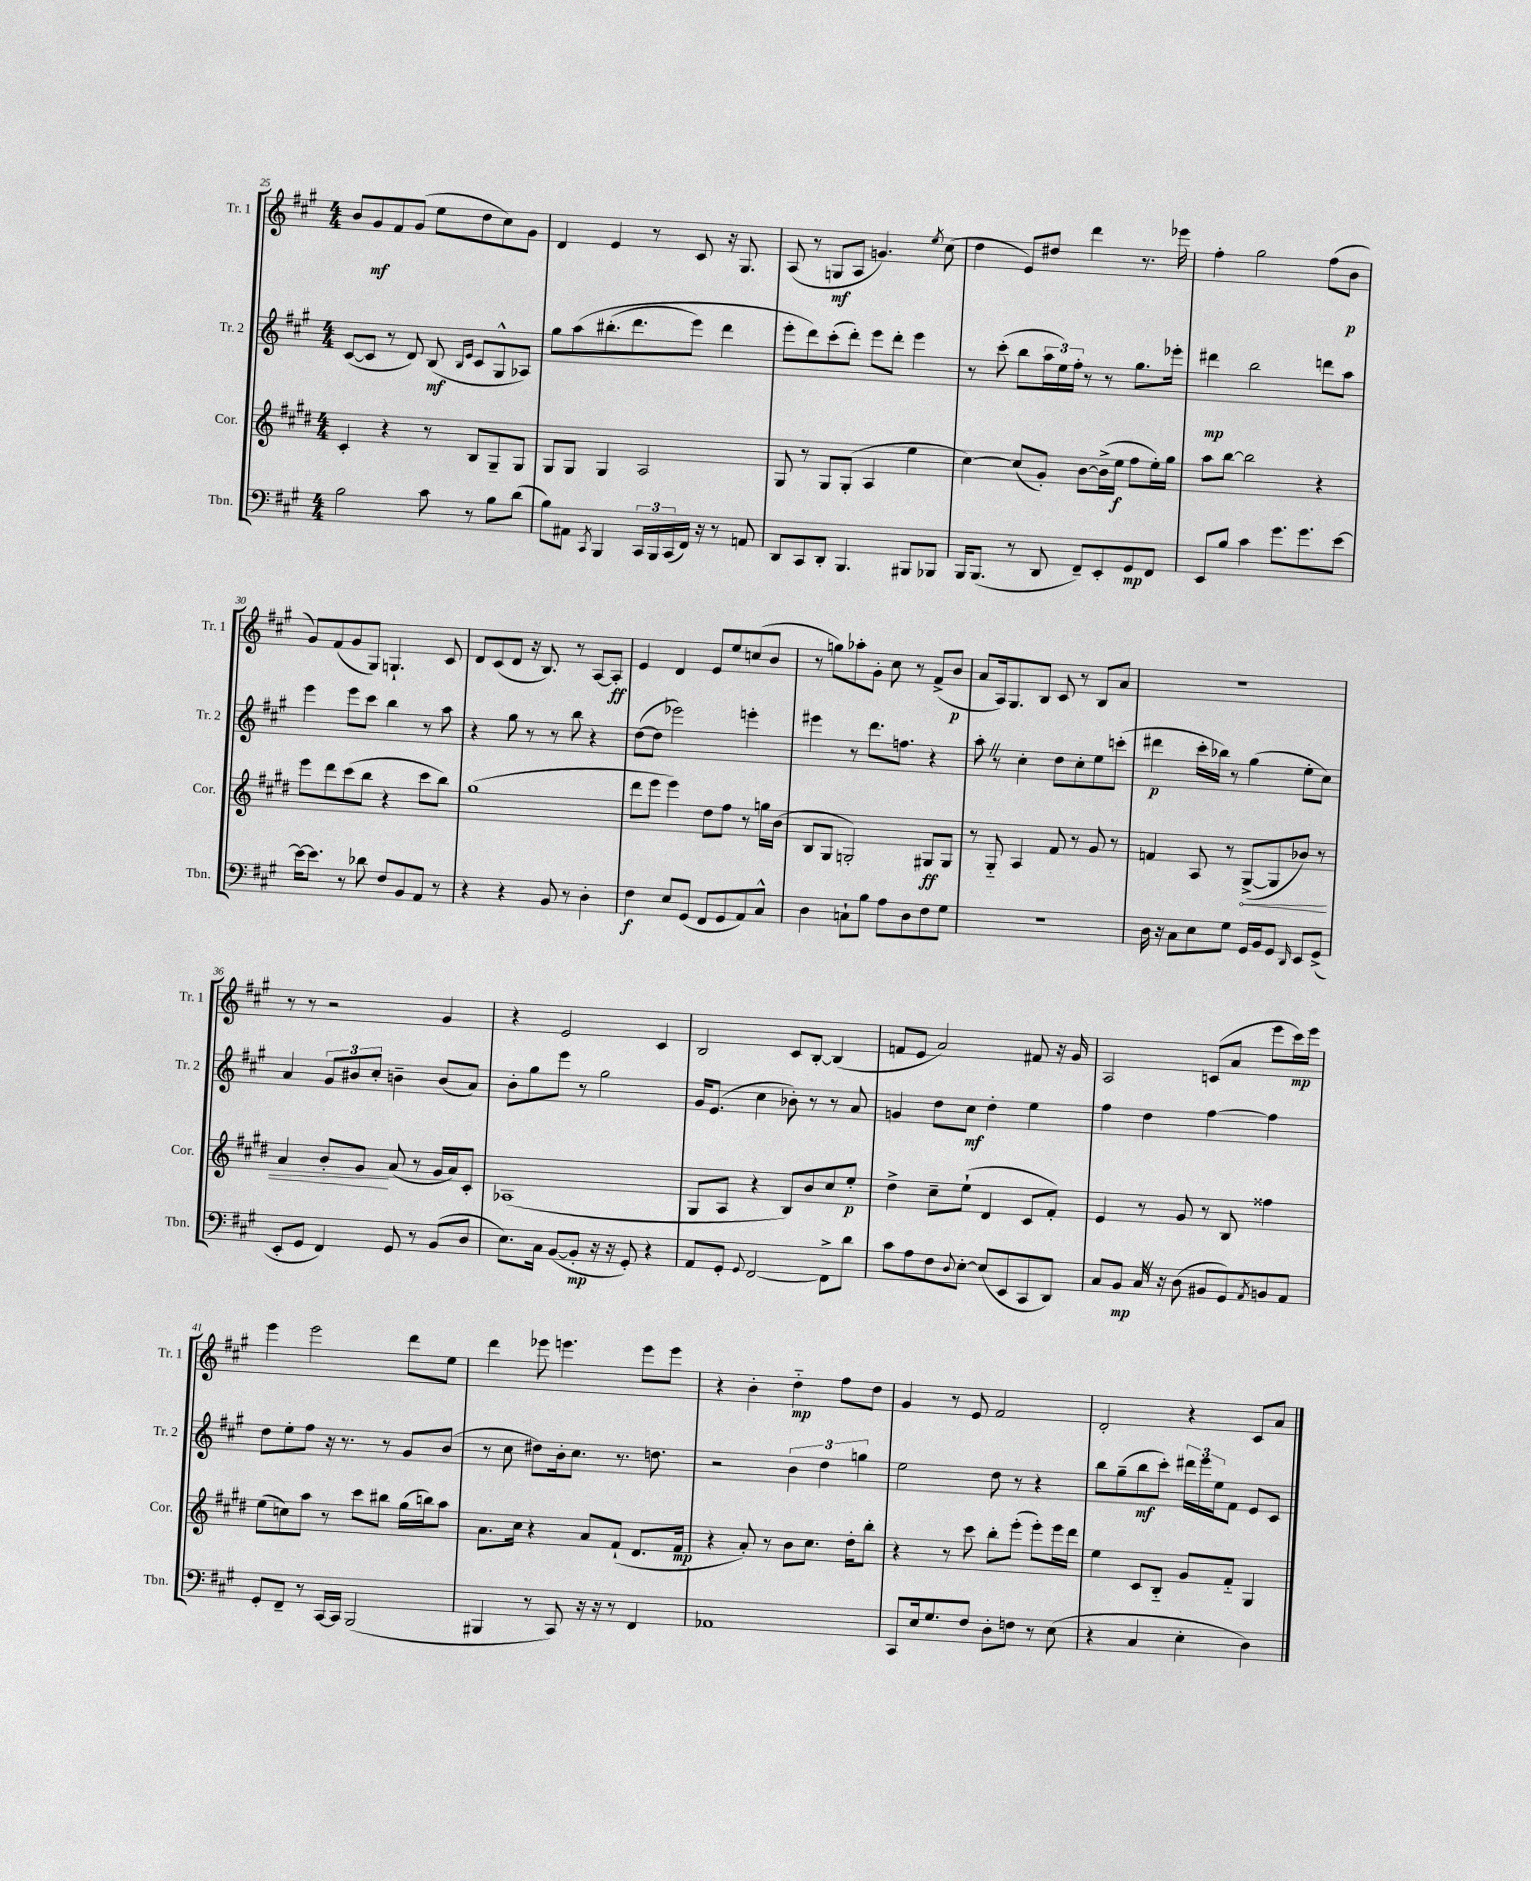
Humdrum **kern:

**kern	**dynam	**kern	**dynam	**kern	**dynam	**kern	**dynam
*part4	*part4	*part3	*part3	*part2	*part2	*part1	*part1
*staff4	*staff4	*staff3	*staff3	*staff2	*staff2	*staff1	*staff1
*I"Tbn.	*	*I"Cor.	*	*I"Tr. 2	*	*I"Tr. 1	*
*I'Tbn.	*	*I'Cor.	*	*I'Tr. 2	*	*I'Tr. 1	*
*clefF4	*	*clefG2	*	*clefG2	*	*clefG2	*
*k[f#c#g#]	*	*k[f#c#g#d#]	*	*k[f#c#g#]	*	*k[f#c#g#]	*
*M4/4	*	*M4/4	*	*M4/4	*	*M4/4	*
=25	=25	=25	=25	=25	=25	=25	=25
2B\	.	4c#'/	.	([8c#/L	.	8b/L	.
.	.	.	.	8c#/J]	.	8g#/	mf
.	.	4r	.	8r	.	8f#/	.
.	.	.	.	8d/)	.	(8g#/J	.
8c#\	.	8r	.	(8B/	mf	8ee\L	.
.	.	.	.	16qqB/LL	.	.	.
.	.	.	.	16qqe/JJ	.	.	.
8r	.	8B/L	.	8c#/L	.	8dd\	.
8B\L	.	8G#~/	.	8G#^^/	.	8cc#\)	.
(8d\J	.	8G#/J	.	8A-X/J)	.	8g#\J	.
=26	=26	=26	=26	=26	=26	=26	=26
8B\L)	.	8G#/L	.	8gg#\L	.	4d/	.
8AA#X\J	.	8G#/J	.	(8aa\	.	.	.
8qCC#/	.	.	.	.	.	.	.
4BBB/	.	4G#/	.	(8.bb#X'\	.	4e/	.
.	.	.	.	8.ddd\	.	.	.
24CC#/LL	.	2A/	.	.	.	8r	.
24BBB/	.	.	.	.	.	.	.
(24CC#/	.	.	.	.	.	.	.
16FF#/JJ)	.	.	.	8eee\J)	.	8c#/	.
16r	.	.	.	.	.	.	.
8r	.	.	.	4ddd\	.	16r	.
.	.	.	.	.	.	8.G#/	.
8AAn/	.	.	.	.	.	.	.
=27	=27	=27	=27	=27	=27	=27	=27
8DD/L	.	8G#/	.	8eee'\L	.	(8A/	.
8CC#/	.	8r	.	8ddd\)	.	8r	.
8DD'/J	.	8G#/L	.	(8ccc#'\	.	8Gn/L	mf
4.BBB/	.	(8G#'/J	.	8ddd'\J)	.	8A/J	.
.	.	4A/	.	8eee\L	.	4.gn/)	.
.	.	.	.	8ddd'\J	.	.	.
8BBB#X/L	.	4ee\	.	4eee\	.	.	.
.	.	.	.	.	.	8qee/	.
8BBB-X/J	.	.	.	.	.	(8cc#\	.
=28	=28	=28	=28	=28	=28	=28	=28
16BBB/KL	.	[4cc#\)	.	8r	.	4dd\	.
(8.BBB/J	.	.	.	.	.	.	.
.	.	.	.	(8ccc#'\	.	.	.
8r	.	(8cc#/L]	.	8bb\L	.	8e/L)	.
8DD/	.	8g#'/J)	.	24aa\L	.	8dd#X/J	.
.	.	.	.	24ee\)	.	.	.
.	.	.	.	24ff#'\JJ	.	.	.
8FF#~/L)	.	[8b\L	.	8r	.	4ddd\	.
8EE'/	.	(16b^\L]	.	8r	.	.	.
.	.	16ee\JJ	f	.	.	.	.
8GG#/	mp	8ff#\L	.	8.gg#\L	.	8.r	.
8FF#/J	.	16ee'\L)	.	.	.	.	.
.	.	16gg#\JJ	.	16eee-X'\Jk	.	16eee-X\	.
=29	=29	=29	=29	=29	=29	=29	=29
8EE/L	.	8aa\L	.	4ddd#X\	mp	4ff#'\	.
8B/J	.	[8bb\J	.	.	.	.	.
4c#\	.	2bb\]	.	2bb\	.	2gg#\	.
8.g#\L	.	.	.	.	.	.	.
8.g#\	.	.	.	.	.	.	.
.	.	4r	.	8dddn\L	.	(8ff#\L	.
[8e\J	.	.	.	8aa\J	.	8b\J	p
!!LO:LB:g=z
=30	=30	=30	=30	=30	=30	=30	=30
16e\KL_	.	8eee\L	.	4eee\	.	8g#/L)	.
8.e\J]	.	.	.	.	.	.	.
.	.	8ddd#\	.	.	.	(8f#/	.
8r	.	(8ccc#\	.	8eee\L	.	8g#/	.
8d-X\	.	8bb\J	.	8ccc#\J	.	8G#/J)	.
8F#/L	.	4r	.	4bb\	.	4.Gn`/	.
8BB/	.	.	.	.	.	.	.
8AA/J	.	8ccc#\L	.	8r	.	.	.
8r	.	8bb\J)	.	8aa\	.	8c#/	.
=31	=31	=31	=31	=31	=31	=31	=31
4r	.	(1gg#	.	4r	.	8d/L	.
.	.	.	.	.	.	(8c#/	.
4r	.	.	.	8gg#\	.	8d/J	.
.	.	.	.	8r	.	16r	.
.	.	.	.	.	.	8.B/)	.
8BB/	.	.	.	8r	.	.	.
8r	.	.	.	8bb\	.	8r	.
4D'\	.	.	.	4r	.	[8A/L	.
.	.	.	.	.	.	8A'/J]	ff
=32	=32	=32	=32	=32	=32	=32	=32
4F#\	f	8ddd#\L	.	([8dd\L	.	4e/	.
.	.	8eee\J	.	8dd\J]	.	.	.
8E/L	.	4eee\)	.	2eee-X\)	.	4d/	.
(8GG#/J	.	.	.	.	.	.	.
8FF#/L	.	8dd#\L	.	.	.	8e/L	.
8GG#/	.	8ff#\J	.	.	.	8ee/	.
8AA/)	.	8r	.	4eeen'\	.	(8ccn/	.
8C#^^/J	.	16ggn\LL	.	.	.	8b/J	.
.	.	(16b\JJ	.	.	.	.	.
=33	=33	=33	=33	=33	=33	=33	=33
4D\	.	8B/L	.	4eee#X\	.	8r	.
.	.	8G#/J	.	.	.	8ggn\L)	.
8Cn`\L	.	2Gn'/)	.	8r	.	8aa-X'\	.
8B\J	.	.	.	8.ddd\L	.	8g#'\J	.
8A\L	.	.	.	.	.	8cc#\	.
.	.	.	.	8.ffn\J	.	.	.
8D\	.	.	.	.	.	8r	.
8F#\	.	8G#X/L	ff	4r	.	(8f#^/L	.
8G#\J	.	8G#/J	.	.	.	8b/J	p
=34	=34	=34	=34	=34	=34	=34	=34
1r	.	8r	.	8aa'Z\	.	8a/L	.
.	.	8G#/	.	8r	.	16A/k)	.
.	.	.	.	.	.	8.G#/	.
.	.	4A/	.	4cc#'\	.	.	.
.	.	.	.	.	.	8B/J	.
.	.	8f#/	.	8dd\L	.	8c#/	.
.	.	8r	.	8cc#'\	.	8r	.
.	.	8g#/	.	8ee\	.	8B/L	.
.	.	8r	.	(8cccn'\J	.	8a/J	.
=35	=35	=35	=35	=35	=35	=35	=35
16D\	.	4fn/	.	4ddd#X\	p	1r	.
16r	.	.	.	.	.	.	.
8C#\L	.	.	.	.	.	.	.
8E\	.	8A/	.	16ccc#'\LL	.	.	.
.	.	.	.	16bb-X\JJ)	.	.	.
8G#\J	.	8r	.	8r	.	.	.
!	!	!	!LO:HP:b	!	!	!	!
16GG#/LL	.	([8G#^/L	<	(4gg#\	.	.	.
16BB/J	.	.	.	.	.	.	.
8GG#/J	.	8G#/]	.	.	.	.	.
16qqDD/	.	.	.	.	.	.	.
8EE/L	.	8b-X/J)	.	8ee'\L	.	.	.
(8GG#^/J	.	8r	.	8cc#\J)	.	.	.
!!LO:LB:g=z
=36	=36	=36	=36	=36	=36	=36	=36
8EE'/L	.	4a/	.	4a/	.	8r	.
8GG#/J	.	.	.	.	.	8r	.
4FF#/)	.	8b'/L	.	12g#/L	.	2r	.
.	.	.	.	12b#X/	.	.	.
.	.	8g#/J	.	.	.	.	.
.	.	.	.	12cc#'/J	.	.	.
8GG#/	.	(8a/	[	4bn~\	.	.	.
8r	.	8r	.	.	.	.	.
(8BB/L	.	16g#/LL	.	(8b/L	.	4g#/	.
.	.	16a/J)	.	.	.	.	.
8D/J	.	8c#'/J	.	8a/J)	.	.	.
=37	=37	=37	=37	=37	=37	=37	=37
8.E\L)	.	(1A-X	.	8b'\L	.	4r	.
.	.	.	.	8gg#\	.	.	.
16C#\Jk	.	.	.	.	.	.	.
([8BB/L	.	.	.	8eee\J	.	2e/	.
8BB'/J]	mp	.	.	8r	.	.	.
16r	.	.	.	2gg#\	.	.	.
16r	.	.	.	.	.	.	.
8GG#'/)	.	.	.	.	.	.	.
4r	.	.	.	.	.	4c#/	.
=38	=38	=38	=38	=38	=38	=38	=38
8AA/L	.	8G#/L	.	16g#/KL	.	2B/	.
.	.	.	.	(8.e/J	.	.	.
8GG#'/J	.	8A/J	.	.	.	.	.
8qqGG#/	.	.	.	.	.	.	.
[2FF#/	.	4r	.	4cc#\	.	.	.
.	.	8B/L)	.	8b-X'\)	.	8c#/L	.
.	.	8b/	.	8r	.	[8B'/J	.
8FF#^\L]	.	8cc#/	.	8r	.	(4B/]	.
8d\J	.	8ee'/J	p	8a/	.	.	.
=39	=39	=39	=39	=39	=39	=39	=39
8c#\L	.	4dd#^\	.	4gn/	.	8fn/L	.
8A\	.	.	.	.	.	8e/J	.
8F#\	.	8cc#~\L	.	8dd\L	.	2a/)	.
8qqD/	.	.	.	.	.	.	.
[8E'\J	.	(8ee`\J	.	8cc#\J	mf	.	.
(8E/L]	.	4d#/	.	4dd'\	.	.	.
8EE/	.	.	.	.	.	.	.
8CC#/	.	8c#/L	.	4ee\	.	8f#X/	.
8DD/J)	.	8f#'/J)	.	.	.	16r	.
.	.	.	.	.	.	16g#/	.
=40	=40	=40	=40	=40	=40	=40	=40
8C#/L	.	4e/	.	4ff#\	.	2A/	.
8BB/J	mp	.	.	.	.	.	.
16C#Z/	.	8r	.	4dd\	.	.	.
16r	.	.	.	.	.	.	.
(8D\	.	8g#/	.	.	.	.	.
8BB#X/L	.	8r	.	[4ff#\	.	(8cn/L	.
8GG#/)	.	8B/	.	.	.	8a/J	.
8qAA/	.	.	.	.	.	.	.
8BBn/	.	4ff##X\	.	4ff#\]	.	8eee\L	.
8AA/J	.	.	.	.	.	16ccc#\L)	mp
.	.	.	.	.	.	16eee\JJ	.
!!LO:LB:g=z
=41	=41	=41	=41	=41	=41	=41	=41
8GG#'/L	.	(8ee\L	.	8dd\L	.	4eee\	.
8FF#~/J	.	8ccn\)	.	8ee'\	.	.	.
8r	.	8aa\J	.	8ff#\J	.	2eee\	.
[16CC#/LL	.	8r	.	16r	.	.	.
16CC#/JJ]	.	.	.	8.r	.	.	.
(2BBB/	.	8ccc#\L	.	.	.	.	.
.	.	8bb#X\J	.	8r	.	.	.
.	.	(16gg#\LL	.	8g#/L	.	8ddd\L	.
.	.	16bbn\J)	.	.	.	.	.
.	.	8aa\J	.	(8b/J	.	8ee\J	.
=42	=42	=42	=42	=42	=42	=42	=42
4BBB#X/	.	8.a\L	.	8r	.	4ddd\	.
.	.	.	.	8cc#\	.	.	.
.	.	16cc#\Jk	.	.	.	.	.
8r	.	4r	.	8dd#X\L)	.	8eee-X\	.
8CC#/)	.	.	.	16b'\k	.	4.eeen\	.
.	.	.	.	8.cc#\J	.	.	.
16r	.	8a/L	.	.	.	.	.
16r	.	.	.	.	.	.	.
8r	.	(8f#`/J	.	8.r	.	.	.
4FF#/	.	8.d#/L	.	.	.	8eee\L	.
.	.	.	.	8.ddn\	.	.	.
.	.	.	.	.	.	8eee\J	.
.	.	16f#/Jk	mp	.	.	.	.
=43	=43	=43	=43	=43	=43	=43	=43
1AA-X	.	4r	.	2r	.	4r	.
.	.	8a'/)	.	.	.	4b'\	.
.	.	8r	.	.	.	.	.
.	.	8b\L	.	6b\	.	4dd\	mp
.	.	8.cc#\J	.	.	.	.	.
.	.	.	.	6dd\	.	.	.
.	.	.	.	.	.	8ff#\L	.
.	.	16dd#'\KL	.	.	.	.	.
.	.	.	.	6ggn\	.	.	.
.	.	8bb'\J	.	.	.	8dd\J	.
=44	=44	=44	=44	=44	=44	=44	=44
8CC#/L	.	4r	.	2ee\	.	4g#/	.
16E/k	.	.	.	.	.	.	.
8.G#/	.	.	.	.	.	.	.
.	.	8r	.	.	.	8r	.
8F#/J	.	8ccc#\	.	.	.	8e/	.
8D'\L	.	8bb'\L	.	8dd\	.	2f#/	.
8Fn\J	.	(8eee'\J	.	8r	.	.	.
8r	.	8eee'\L)	.	4r	.	.	.
(8E\	.	16eee\L	.	.	.	.	.
.	.	16ddd#\JJ	.	.	.	.	.
=45	=45	=45	=45	=45	=45	=45	=45
4r	.	4ee\	.	8bb\L	.	2d'/	.
.	.	.	.	(8gg#~\	.	.	.
4C#/	.	8c#/L	.	8bb\	mf	.	.
.	.	8B/J	.	8ccc#'\J)	.	.	.
4E'\	.	8g#/L	.	24ddd#X\LL	.	4r	.
.	.	.	.	24eee\	.	.	.
.	.	.	.	24ee\J	.	.	.
.	.	8f#/J	.	8f#\J	.	.	.
4D\)	.	4G#/	.	8e/L	.	8c#/L	.
.	.	.	.	8c#/J	.	8a/J	.
==	==	==	==	==	==	==	==
*-	*-	*-	*-	*-	*-	*-	*-
